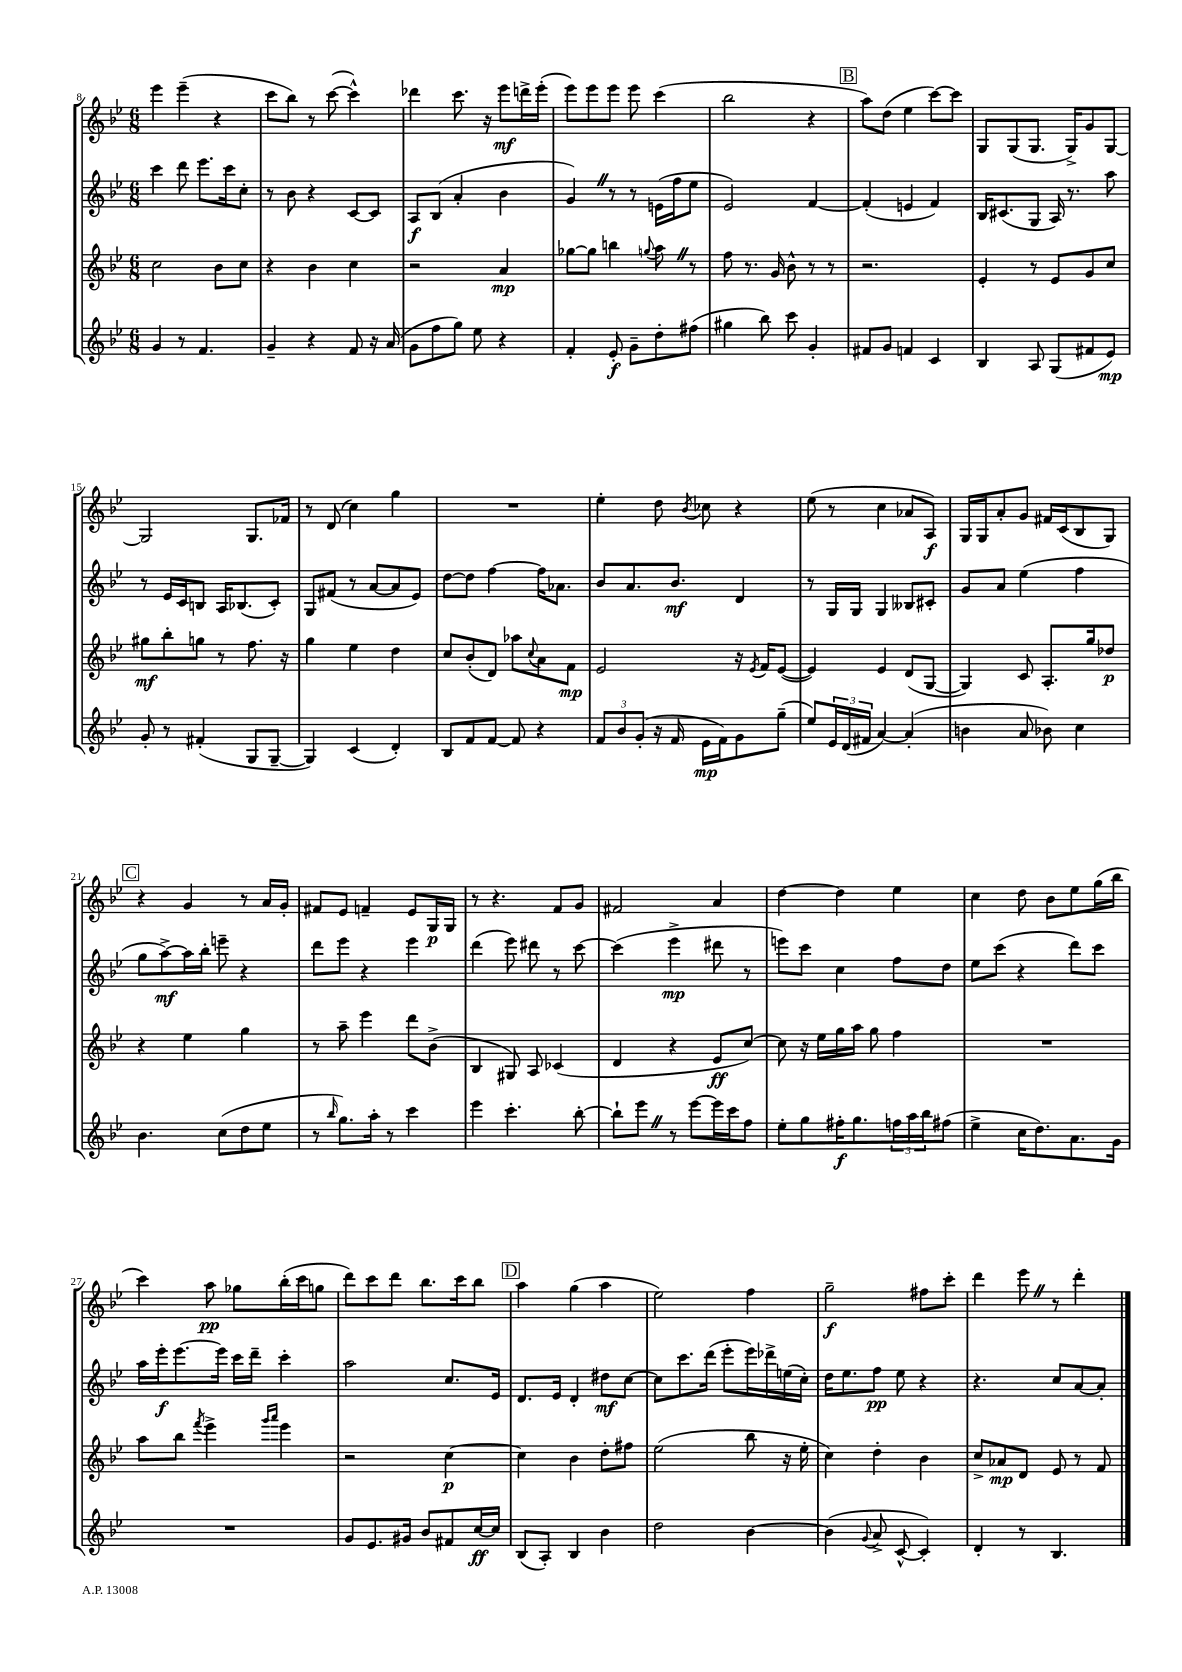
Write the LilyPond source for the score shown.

<<
\new StaffGroup <<
\new Staff = "s0" {
    \clef treble \key bes \major \numericTimeSignature \time 6/8
    ees'''4 ees'''4--( r4 |
    c'''8 bes''8) r8 c'''8~( c'''4-^) |
    des'''4 c'''8. r16 ees'''8\mf d'''16-> ees'''16-.( |
    ees'''8) ees'''8 ees'''8 ees'''8 c'''4( |
    bes''2 r4 |
    \mark \markup { \box "B" } a''8) d''8( ees''4 c'''8~) c'''8 |
    g8 g8( g8. g16->) g'8 g8~ |
    g2 g8. fes'16 |
    r8 d'8( c''4) g''4 |
    R2. |
    ees''4-. d''8 \acciaccatura { bes'8 } ces''8 r4 |
    ees''8( r8 c''4 aes'8 a8\f) |
    g16 g16 a'8-. g'8 fis'16 c'16( bes8 g8) |
    \mark \markup { \box "C" } r4 g'4 r8 a'16 g'16-. |
    fis'8 ees'8 f'4-- ees'8 g16\p g16 |
    r8 r4. f'8 g'8 |
    fis'2 a'4 |
    d''4~ d''4 ees''4 |
    c''4 d''8 bes'8 ees''8 g''16( bes''16 |
    c'''4) a''8\pp ges''8 bes''16-.( c'''16 g''8 |
    d'''8) c'''8 d'''8 bes''8. c'''16 bes''8 |
    \mark \markup { \box "D" } a''4 g''4( a''4 |
    ees''2) f''4 |
    g''2--\f fis''8 c'''8-. |
    d'''4 ees'''8 \once \override BreathingSign.text = \markup { \musicglyph "scripts.caesura.straight" } \breathe r8 d'''4-. \bar "|." |
}
\new Staff = "s1" {
    \clef treble \key bes \major \numericTimeSignature \time 6/8
    c'''4 d'''8 ees'''8. c'''16 c''8-. |
    r8 bes'8 r4 c'8~ c'8 |
    a8\f bes8( a'4-. bes'4 |
    g'4) \once \override BreathingSign.text = \markup { \musicglyph "scripts.caesura.straight" } \breathe r8 r8 e'16( f''16 ees''8 |
    ees'2) f'4~ |
    \mark \markup { \box "B" } f'4-.( e'4 f'4) |
    bes16 cis'8.( g8 a16) r8. a''8 |
    r8 ees'16 c'16 b8 a16 bes8.( c'8-.) |
    g8 fis'8( r8 a'8~ a'8 ees'8) |
    d''8~ d''8 f''4~ f''16 aes'8. |
    bes'8 a'8. bes'8.\mf d'4 |
    r8 g16 g16 g4 beses8 cis'8-. |
    g'8 a'8 ees''4( f''4 |
    \mark \markup { \box "C" } g''8 a''8~->\mf) a''16 bes''16-. e'''8-- r4 |
    d'''8 ees'''8 r4 ees'''4 |
    d'''4( ees'''8) dis'''8 r8 c'''8~ |
    c'''4( ees'''4->\mp dis'''8 r8 |
    e'''8) c'''8 c''4 f''8 d''8 |
    ees''8 c'''8( r4 d'''8) c'''8 |
    a''16 ees'''16-.\f ees'''8.~ ees'''16 c'''16 d'''16-- c'''4-. |
    a''2 c''8. ees'16 |
    \mark \markup { \box "D" } d'8. ees'16 d'4-. dis''8\mf c''8~ |
    c''8 c'''8. d'''16( ees'''8-. ees'''16) des'''16-> e''16( c''16-.) |
    d''16 ees''8. f''8\pp ees''8 r4 |
    r4. c''8 a'8~ a'8-. \bar "|." |
}
\new Staff = "s2" {
    \clef treble \key bes \major \numericTimeSignature \time 6/8
    c''2 bes'8 c''8 |
    r4 bes'4 c''4 |
    r2 a'4\mp |
    ges''8~ ges''8 b''4 \appoggiatura { g''8 } a''8 \once \override BreathingSign.text = \markup { \musicglyph "scripts.caesura.straight" } \breathe r8 |
    f''8 r8. g'16 bes'8-^ r8 r8 |
    \mark \markup { \box "B" } r2. |
    ees'4-. r8 ees'8 g'8 c''8 |
    gis''8\mf bes''8-. g''8 r8 f''8. r16 |
    g''4 ees''4 d''4 |
    c''8 bes'8-.( d'8) aes''8 \appoggiatura { c''8 } a'8 f'8\mp |
    ees'2 r16 \acciaccatura { ees'8 } f'16 ees'8~( |
    ees'4) ees'4 d'8( g8~ |
    g4) c'8 a8.-. g''16 des''8\p |
    \mark \markup { \box "C" } r4 ees''4 g''4 |
    r8 a''8-- ees'''4 d'''8 bes'8->( |
    bes4 gis8) a8 ces'4( |
    d'4 r4 ees'8\ff c''8~) |
    c''8 r16 ees''16 g''16 a''16 g''8 f''4 |
    R2. |
    a''8 bes''8 \acciaccatura { f'''8 } ees'''4-> \grace { g'''16 a'''16 } ees'''4 |
    r2 c''4~\p |
    \mark \markup { \box "D" } c''4 bes'4 d''8-. fis''8 |
    ees''2( bes''8 r16 ees''16-. |
    c''4) d''4-. bes'4 |
    c''8-> aes'8\mp d'8 ees'8 r8 f'8 \bar "|." |
}
\new Staff = "s3" {
    \clef treble \key bes \major \numericTimeSignature \time 6/8
    g'4 r8 f'4. |
    g'4-- r4 f'8 r16 a'16( |
    g'8 f''8 g''8) ees''8 r4 |
    f'4-. ees'8-.\f g'8-- d''8-. fis''8( |
    gis''4 bes''8) c'''8 g'4-. |
    \mark \markup { \box "B" } fis'8 g'8 f'4 c'4 |
    bes4 a8 g8( fis'8 ees'8\mp) |
    g'8-. r8 fis'4-.( g8 g8~-- |
    g4) c'4( d'4-.) |
    bes8 f'8 f'8~ f'8 r4 |
    \tuplet 3/2 { f'8 bes'8 g'8-.( } r16 f'16 ees'16\mp f'16) g'8 g''8--( |
    ees''8) \tuplet 3/2 { ees'16 d'16( fis'16 } a'4~) a'4-.( |
    b'4 a'8 bes'8) c''4 |
    \mark \markup { \box "C" } bes'4. c''8( d''8 ees''8 |
    r8 \grace { bes''16 } g''8.) a''16-. r8 c'''4 |
    ees'''4 c'''4.-. bes''8~-. |
    bes''8-! ees'''8 \once \override BreathingSign.text = \markup { \musicglyph "scripts.caesura.straight" } \breathe r8 ees'''8~ ees'''16 c'''16 f''8 |
    ees''8-. g''8 fis''16-.\f g''8. \tuplet 3/2 { f''16 a''16 bes''16 } fis''8( |
    ees''4-> c''16 d''8.) a'8. g'16 |
    R2. |
    g'8 ees'8. gis'16 bes'8 fis'8 c''16~\ff c''16 |
    \mark \markup { \box "D" } bes8( a8-.) bes4 bes'4 |
    d''2 bes'4~ |
    bes'4( \appoggiatura { g'8 } a'8-> c'8~-^ c'4-.) |
    d'4-. r8 bes4. \bar "|." |
}
>>
>>
\layout { \context { \Score currentBarNumber = #8 } }
